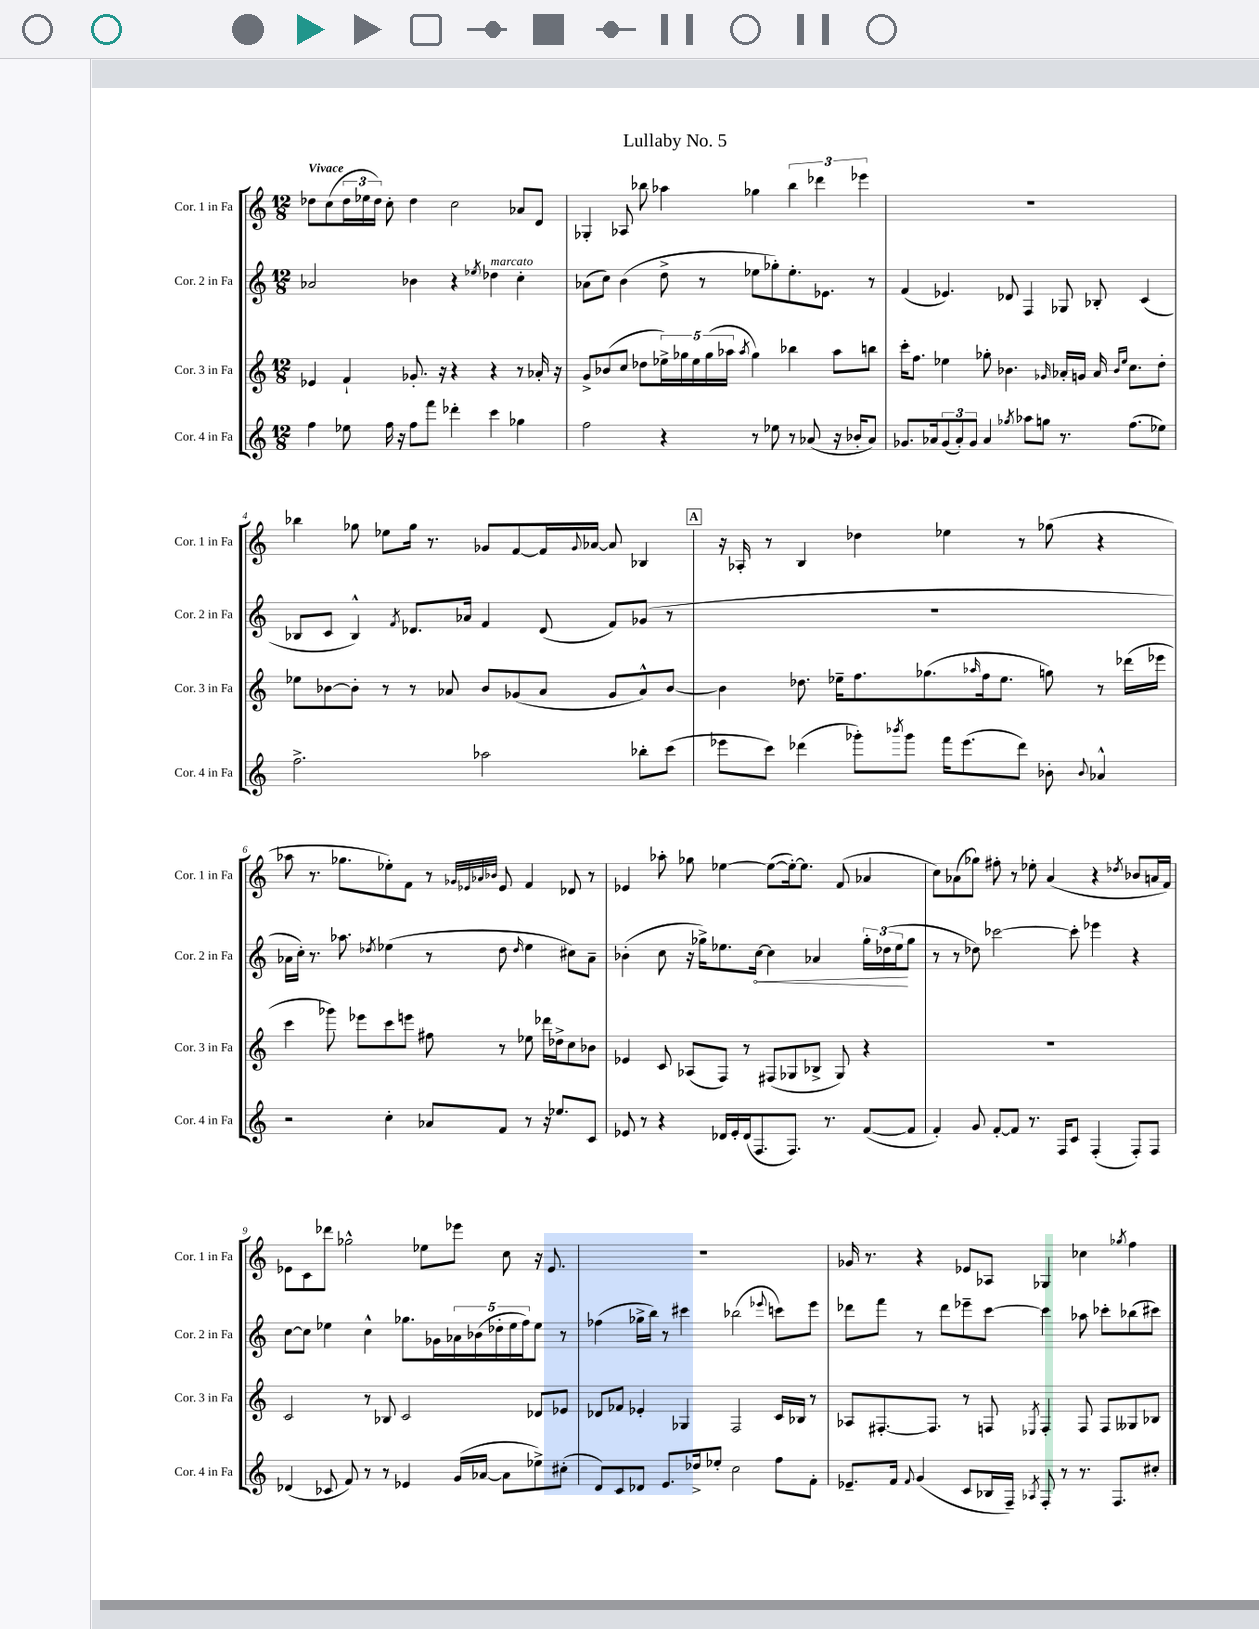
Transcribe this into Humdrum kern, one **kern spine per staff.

**kern	**kern	**kern	**kern
*staff4	*staff3	*staff2	*staff1
*clefG2	*clefG2	*clefG2	*clefG2
*k[]	*k[]	*k[]	*k[]
*M12/8	*M12/8	*M12/8	*M12/8
4ff\	4e-/	2a-/	8dd-\L
.	.	.	(8cc\
8ee-\	4f`/	.	24dd-\L
.	.	.	24ee-\
.	.	.	24dd-\JJ)
16ff\	.	.	8cc'\
16r	.	.	.
8ff\L	8.g-'/	4b-\	4dd-\
8fff\J	.	.	.
.	16r	.	.
4ddd-'\	4r	4r	2cc\
.	.	8qee-/	.
4ccc\	4r	4dd-\	.
4gg-\	8r	4cc'\	8a-/L
.	16a-'/	.	8d/J
.	16r	.	.
=	=	=	=
2ff\	8g^/L	(8a-\L	4G-'/
.	(8b-/	8cc\J)	.
.	8cc/J	(4b\	8A-/
.	8dd-\L	.	8bb-\
4r	20ee-^\L)	8dd^\	4aa-\
.	20gg-\	.	.
.	20ee-\	.	.
.	.	8r	.
.	(20gg-\	.	.
.	20aa-\JJ	.	.
.	8qaa-/	.	.
8r	4gg-\)	8ee-\L	4gg-\
8ee-\	.	8gg-'\)	.
8r	4bb-\	8.ee-'\	6bb-\
(8a-/	.	.	.
.	.	.	6ddd-\
.	.	8.e-\J	.
16r	8aa-\L	.	.
16b-'/LK	.	.	.
.	.	.	6eee-\
8a-/J)	8bb\J	8r	.
=	=	=	=
8.g-/L	16ccc'\LK	(4f/	1.r
.	8.ff\J	.	.
16a-/k	.	.	.
(12g-/	4ee-\	4.e-/)	.
12a-'/)	.	.	.
12g-/J	.	.	.
4a-/	8gg-'\	.	.
.	4.b-\	8d-/	.
8qgg-/	.	.	.
8aa-\L	.	4F/	.
8gg\J	.	.	.
.	16qqg-/	.	.
8.r	16a-'/LL	8G-/	.
.	16g/JJ	.	.
.	16a-/	8B-'/	.
.	16qqb-/LL	.	.
.	16qqee-/JJ	.	.
(8.ff\L	8.cc\L	.	.
.	.	(4c/	.
8ee-\J)	8dd'\J	.	.
=	=	=	=
2.ff^\	8ee-\L	8B-/L	4bb-\
.	[8b-\	8c/J	.
.	8b-'\]J	4B-^^/)	8gg-\
.	8r	.	8ee-\L
.	.	8qf/	.
.	8r	8.d-/L	16gg-\Jk
.	.	.	8.r
.	8a-/	.	.
.	.	16a-/Jk	.
2aa-\	8b-/L	4f/	8g-/L
.	(8g-/	.	[8f/
.	8a-/J	(8d-/	16f/]L
.	.	.	8qqg-/
.	.	.	[16a-/JJ
.	8g-/L	8f/L)	8a-/]
8bb-'\L	8a-^^/)	(8g-/J	4B-/
(8ccc\J	[8b-/J	8r	.
=	=	=	=
8eee-\L	4b-\]	1.r	16r
.	.	.	16A-'/
8ccc\J)	.	.	8r
(4ddd-\	8.dd-\	.	4B/
.	16ee-~\LK	.	.
8ggg-'\L)	8.ff\	.	4dd-\
8qbbb-/	.	.	.
8ggg-\J	.	.	.
.	(8.gg-\	.	.
16fff\LK	.	.	4ee-\
(8.eee-\	.	.	.
.	16qqaa-/	.	.
.	16ff\k	.	.
.	8.ee-\J	.	.
8ddd-\J)	.	.	8r
8b-'\	8gg\)	.	(8gg-\
8qqb-/	.	.	.
4a-^^/	8r	.	4r
.	(16ddd-\LL	.	.
.	16eee-\JJ	.	.
=	=	=	=
2r	4ccc\	16a-\LL	8aa-\
.	.	16cc'\JJ)	.
.	.	8.r	8.r
.	8ggg-\)	.	.
.	.	8.aa-\	8.gg-\L
.	8eee-\L	.	.
.	.	8qdd-/	.
4cc'\	8ccc\	(4ee-\	8ee-'\)
.	8eee\J	.	8f\J
8a-/L	8ff#\	8r	8r
.	.	.	32qqg-/LLL
.	.	.	32qqe-/
.	.	.	32qqa-/
.	.	.	32qqb-/JJJ
8f/J	8r	8dd-\	8e-/
.	.	16qqdd-/	.
8r	8ee-\	4ee-\	4f/
16r	16ddd-\LL	.	.
8.ee-/L	16dd-^\J	.	.
.	8cc\	8cc#\L)	8d-/
8c/J	8b-\J	8a-~\J	8r
=	=	=	=
8e-/	4e-/	(4b-'\	4e-/
8r	.	.	.
4r	8c/	8cc\	8aa-'\
.	(8A-/L	16r	8gg-\
.	.	16gg-^\LK)	.
16d-/LL	8F/J)	8.ee-\	[4ee-\
16e-'/	.	.	.
(16d-/J	8r	.	.
8.F/	.	[16cc\Jk	.
.	(8F#/L	4cc\]	(8ee-\_L
8.F/J)	8G-/	.	16ee-'\_k)
.	.	.	8.ee-\]J
.	8B-^/J	4a-/	.
8.r	.	.	.
.	8G-/)	.	(8f/
([8f/L	4r	24gg-'\LL	4a-/
.	.	(24dd-\	.
.	.	24ee-\J	.
8f/]J	.	8gg-\J	.
=	=	=	=
4f'/)	1.r	8r	8cc\L)
.	.	8r	(8a-\
8g/	.	8dd-\)	8gg-\J)
[8f'/L	.	[2ccc-\	8ff#'\
8f/]J	.	.	8r
8.r	.	.	8ee-'\
.	.	.	(4a-/
16F/LK	.	.	.
8c/J	.	8ccc-'\]	.
(4F'/	.	4eee-\	4r
.	.	.	8qdd-/
8F'/L)	.	4r	8b-/L
8F/J	.	.	16a/L
.	.	.	16f/JJ)
=	=	=	=
(4d-/	2c/	[8cc\L	8e-\L
.	.	8cc\]J	8c\
8c-/	.	4ee-\	8ddd-\J
8f/)	.	.	2gg-^^\
8r	8r	4cc^^\	.
8r	8B-/	.	.
4e-/	2c/	8.gg-\L	.
.	.	.	8ee-\L
.	.	16g-\L	.
(16g/LL	.	20a-\	8eee-\J
.	.	(20b-\	.
[16a-/JJ	.	.	.
.	.	20dd-'\	.
8a-\]L	.	.	8cc\
.	.	20ee-\	.
.	.	20ff\J)	.
8ee-^\)	8d-/L	8ee-\J	16r
.	.	.	8.e-/
(8cc#'\J	8e-/J	8r	.
=	=	=	=
8d/L)	8d-/L	(4ff-\	1.r
8c/	8f-/J	.	.
8d-/J	4e-'/	16gg-^\LL	.
.	.	16bb\JJ)	.
8.e/L	.	8r	.
.	4G-/	4ccc#\	.
16dd-^/k	.	.	.
8ee-'/J	.	.	.
2cc\	2F/	(2bb-\	.
.	.	8qqeee-/	.
8ff\L	16c/LL	8ccc\L)	.
.	16B-/JJ	.	.
8f'\J	8r	8eee-\J	.
=	=	=	=
8.e-~/L	8A-/L	8ddd-\L	16g-/
.	.	.	8.r
.	[8.F#'/	8fff\J	.
16f/Jk	.	.	.
8qqf/	.	.	.
(4g/	.	8r	4r
.	8.F#/]J	.	.
.	.	8ddd-\L	.
8c/L	8r	8eee-~\	8e-/L
16B-/L	8F/	[8ccc\J	8A-/J
16F~/JJ)	.	.	.
8qA-/	8qE-/	.	.
8F'/	4F'/	4ccc\]	4G-/
8r	.	.	.
8.r	8F/	8aa-\	4cc-\
.	8F/L	8ccc-'\L	.
8.F/L	.	.	.
.	.	.	8qgg-/
.	8G--/	(8bb-\	4ff\
8cc#'/J	8B-/J	8ccc#\J)	.
==	==	==	==
*-	*-	*-	*-
